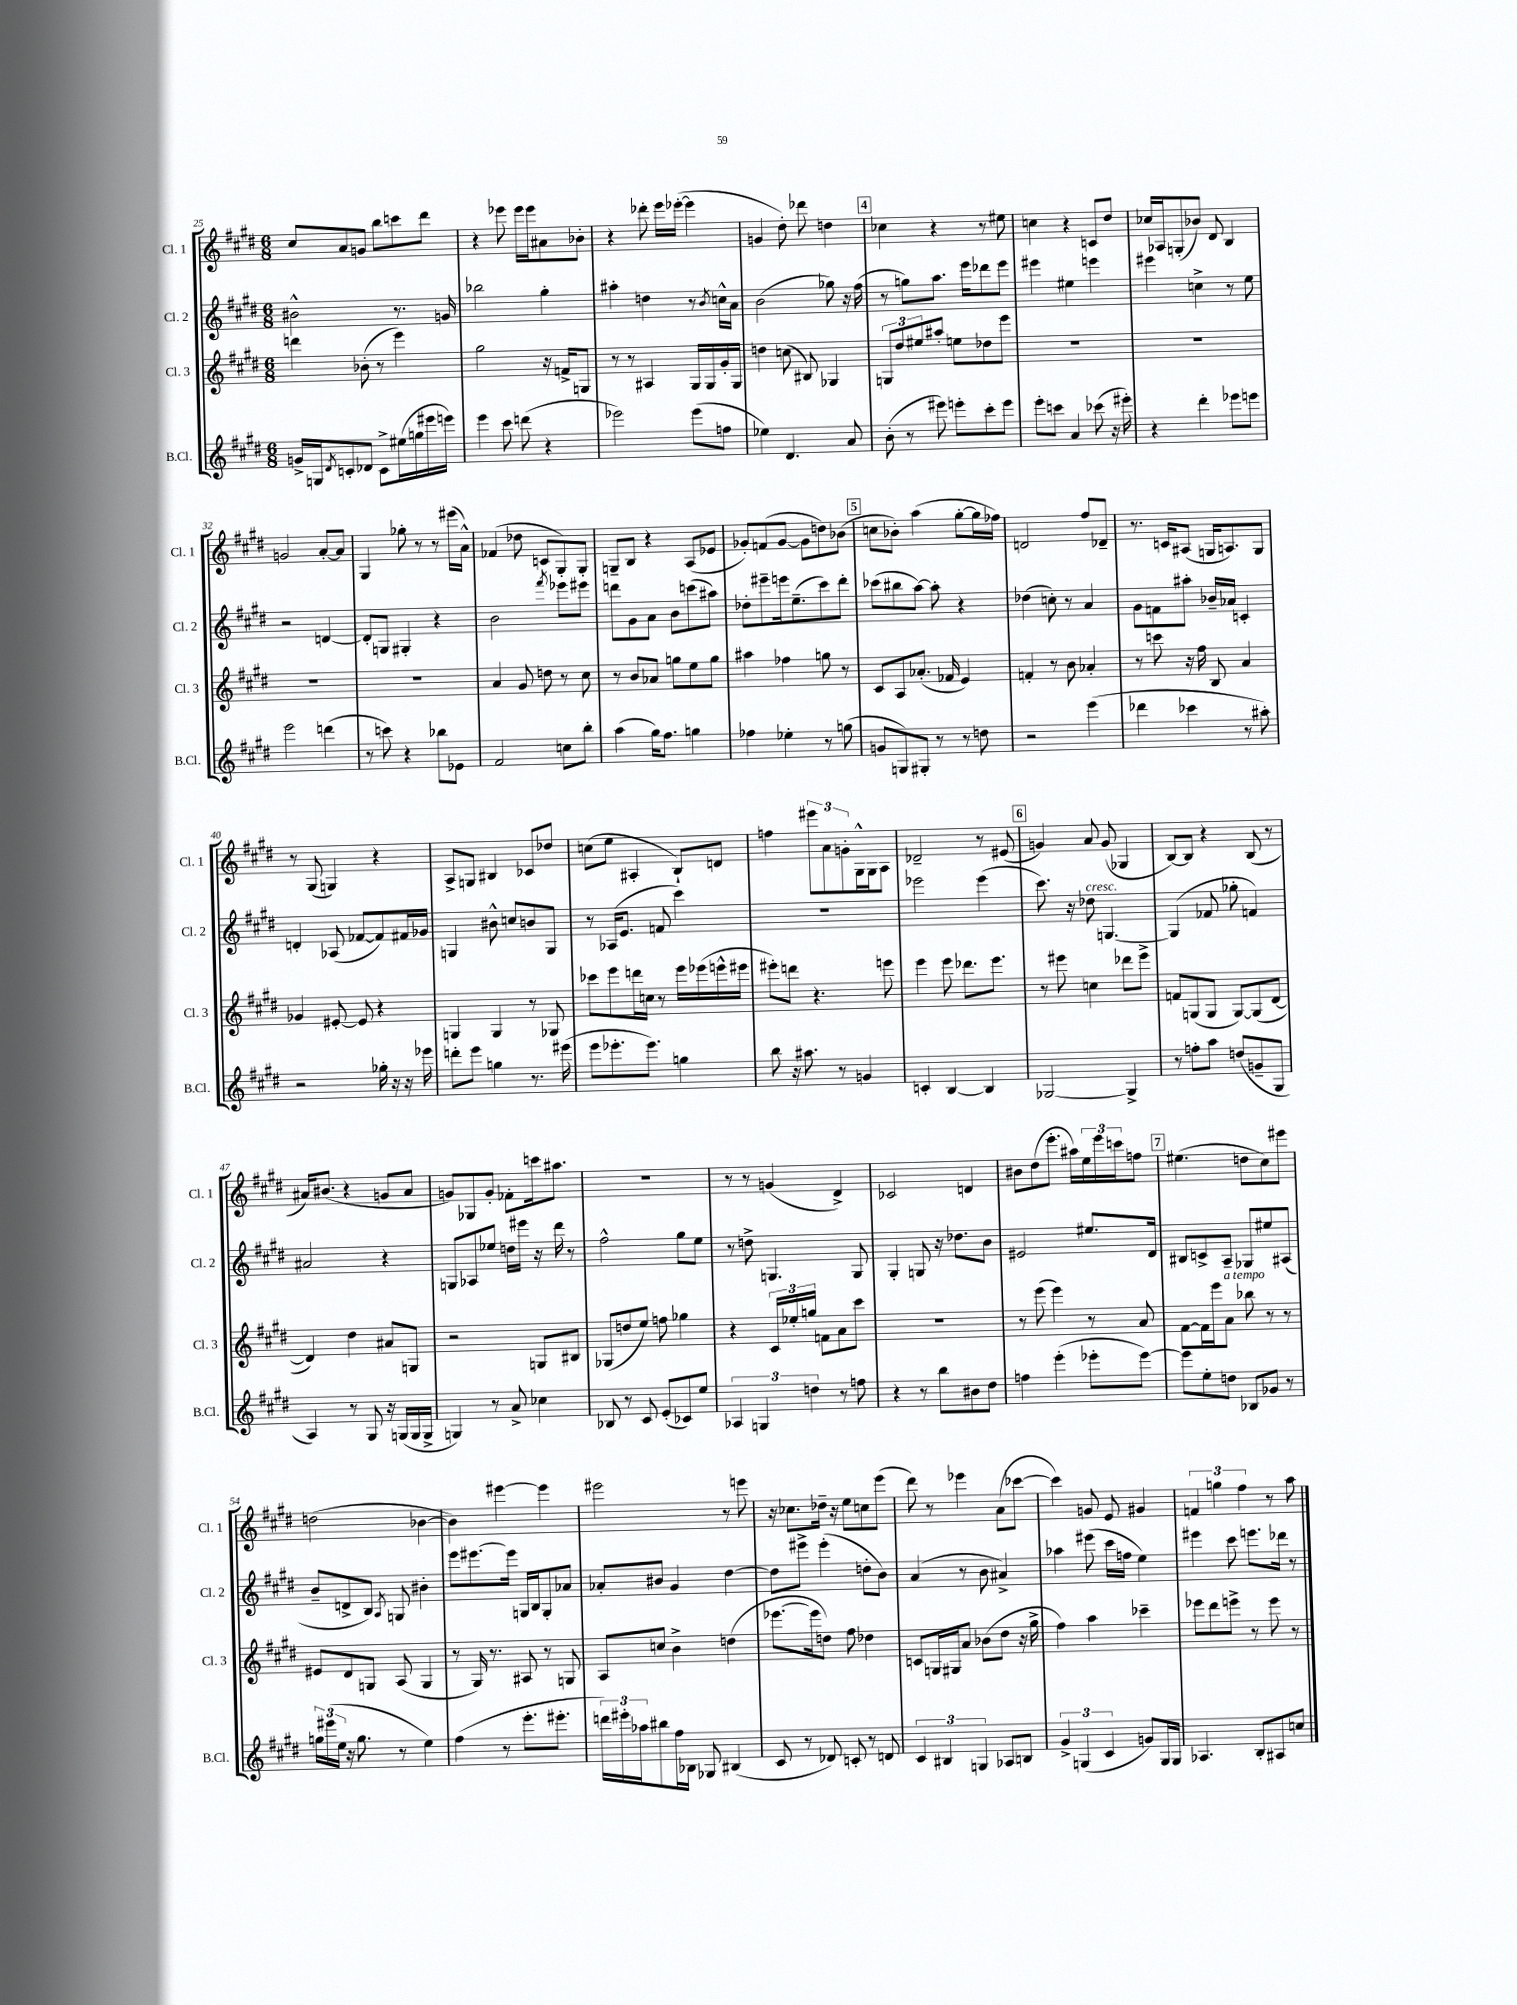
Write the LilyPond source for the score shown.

<<
\new StaffGroup <<
\new Staff = "s0" \with { instrumentName = "Cl. 1" shortInstrumentName = "Cl. 1" } {
    \clef treble \key e \major \numericTimeSignature \time 6/8
    cis''8 a'8 g'8 b''8 c'''8 dis'''8 |
    r4 ees'''8 ees'''16 ees'''16 ais'8 bes'8-. |
    r4 des'''8-. e'''16 ees'''16~-.( ees'''4 |
    g'4 dis''8-.) des'''8 d''4 |
    \mark \markup { \box "4" } ces''4 r4 r8 eis''8 |
    c''4 r4 c'8 dis''8 |
    ces''16 aes16 g8-.( bes'8) dis'8 b4 |
    g'2 a'8~-. a'8 |
    gis4 ges''8-. r8 r8 eis'''16( a'16-^) |
    fes'4( des''8 c'8 gis8-.) gis8-. |
    g8-- b8 r4 a8( ees'8 |
    ges'8-.) f'8( ges'8~ ges'8 d''8) bes'8( |
    \mark \markup { \box "5" } c''8 bes'8-.) a''4( gis''8~-. gis''16 fes''16) |
    d'2 fis''8 des'8-- |
    r8. c'16 ais8( g16 a8.) g8 |
    r8 gis8( g4) r4 |
    a8-> g8 bis4 ces'8 des''8 |
    c''8( e''8 ais4-. b8-!) d'8 |
    f''4 \tuplet 3/2 { eis'''8 a'8 g'8-. } gis16-^ gis16 a8 |
    des'2-- r8 eis'8( |
    \mark \markup { \box "6" } g'4) a'8 g'8( ges4 |
    b8~) b8 r4 b8( r8 |
    ais'16) bis'8.( r4 g'8 ais'8 |
    g'8) ges8 g'8-. fes'8-. c'''16 ais''8. |
    R2. |
    r8 r8 g'4( dis'4->) |
    ces'2 d'4 |
    bis'8 dis''8( e'''8.-. ais''16) \tuplet 3/2 { e''16 e'''16 c'''16 } f''8 |
    \mark \markup { \box "7" } eis''4.( d''8 cis''8) eis'''8 |
    d''2( bes'4~ |
    bes'4) eis'''4~ eis'''4 |
    eis'''2 r8 e'''8 |
    r16 ces''8. des''16-- r16 e''8 c''8 e'''8( |
    dis'''8) r8 ees'''4 a'8( ces'''8~ |
    ces'''4) g'8 e'8 gis'4 |
    \tuplet 3/2 { f'4 g''4 fis''4 } r8 a''8 \bar "|." |
}
\new Staff = "s1" \with { instrumentName = "Cl. 2" shortInstrumentName = "Cl. 2" } {
    \clef treble \key e \major \numericTimeSignature \time 6/8
    bis'2-^ r8. g'16 |
    bes''2 gis''4-. |
    ais''4-. d''4 r8 \acciaccatura { b'8 } c''16-^ a'16 |
    b'2( ges''8) r16 fis''16( |
    \mark \markup { \box "4" } r8 g''8) a''8. e'''16 des'''8 e'''8 |
    eis'''4 eis''4 e'''4 |
    eis'''4 c''4-> r8 e''8 |
    r2 d'4~ |
    d'8-. g8 gis4-. r4 |
    b'2 \acciaccatura { fis'''8 } ees'''8 eis'''8 |
    d'''8 gis'8 a'8 b'8 c'''8( ais''8) |
    des''8-. eis'''8-- e'''16 e''8.--( cis'''8) dis'''8-. |
    \mark \markup { \box "5" } ces'''8( bis''8 a''8~) a''8-. r4 |
    des''4( c''8-.) r8 a'4 |
    gis'8 f'8 ais''8-. bes'16-- aes'16 c'4-. |
    d'4-. aes8( fes'8~ fes'8) fis'16 ges'16 |
    g4 bis'8-^ c''8 b'8 g8 |
    r8 aes16( e'8. f'8 cis'''4) |
    R2. |
    ees'''2 ees'''4( |
    \mark \markup { \box "6" } cis'''8.) r16 des''8^\markup { \italic "cresc." } g4.~ |
    g4( fes'8 ges''8-. f'4) |
    ais'2 r4 |
    g8 aes8 ees''8 d''16 eis'''16 r16 dis'''16 r8 |
    fis''2-^ gis''8 e''8 |
    r8 d''8-> g4. g8 |
    gis4-. g8 r16 des''8. b'8 |
    eis'2 eis''8. dis'16 |
    \mark \markup { \box "7" } bis8 c'8-> a8-- ges8 eis''8 ais8( |
    b'8-- d'8-> b8) \acciaccatura { a8 } g8 bis'4-. |
    e'''8 eis'''8.~ eis'''16 g16 b16 g8-. aes'8 |
    aes'8-. bis'8 gis'4 dis''4~ |
    dis''8 eis'''8-> eis'''4-.( d''8-. b'8) |
    a'4( r8 b'8 ais'4->) |
    aes''4 eis'''8( cis'''16 f''16 e''4) |
    eis'''4 cis'''8 e'''8. des'''16 r8 \bar "|." |
}
\new Staff = "s2" \with { instrumentName = "Cl. 3" shortInstrumentName = "Cl. 3" } {
    \clef treble \key e \major \numericTimeSignature \time 6/8
    d'''4 bes'8-.( r8 e'''4) |
    gis''2 r16 f'16-> g8 |
    r8 r8 ais4 gis16 gis16 gis'16-. gis16 |
    d''4 c''8( bis8) ges4 |
    \mark \markup { \box "4" } \tuplet 3/2 { g8 dis''8 eis''8 } ais''8-. e''8 des''8 e'''8 |
    R2. |
    R2. |
    R2. |
    R2. |
    a'4 gis'8 d''8 r8 cis''8 |
    r8 b'8 aes'8 g''8 e''8 g''8 |
    ais''4 fes''4 g''8 r8 |
    \mark \markup { \box "5" } cis'8 a8 aes'8.-.( fes'16 e'4) |
    f'4-. r8 b'8 aes'4-. |
    r8 c'''8 r16 fis''16 b8 a'4 |
    ges'4 eis'8~-. eis'8 r4 |
    g4 g4 r8 ges8 |
    ces'''8 e'''8 d'''16 c''16 r8 e'''16 ees'''16( e'''16-^ eis'''16 |
    eis'''8-.) d'''8 r4. e'''8 |
    e'''4 e'''8 des'''8. e'''8. |
    \mark \markup { \box "6" } r8 eis'''8 c''4 des'''8 eis'''8-> |
    f'8 g8( g8 g8~) g8( dis'8~ |
    dis'4) dis''4 ais'8 g8 |
    r2 g8 bis8 |
    ges8( d''8 e''8) f''8 ges''4 |
    r4 \tuplet 3/2 { cis'16 ees''16-. g''16 } f'8 a'8 cis'''8 |
    R2. |
    r8 e'''8( e'''4) r8 a'8 |
    \mark \markup { \box "7" } fis'8~ fis'16 e'''16 a'8^\markup { \italic "a tempo" } bes''8 r8 r8 |
    eis'8 dis'8 g8 a8( g4 |
    r8 gis16) r8. ais8 r8 g8 |
    a8 c''8 b'4-> d''4( |
    ees'''8.~ ees'''16 d''8) fis''8 des''4 |
    c'8 g16 gis16 a'8 bes'8( dis''8 r16 gis''16-> |
    fis''4) a''4 ces'''4-- |
    ees'''8 dis'''8 e'''8-> r8 e'''8 r8 \bar "|." |
}
\new Staff = "s3" \with { instrumentName = "B.Cl." shortInstrumentName = "B.Cl." } {
    \clef treble \key e \major \numericTimeSignature \time 6/8
    g'16-> g16 \acciaccatura { dis'8 } c'8-. des'8 c'8-> eis''16( g''16 eis'''16 e'''16) |
    e'''4 cis'''8 d'''8( r4 |
    ees'''2) ees'''8( f''8 |
    ees''4) dis'4. a'8 |
    \mark \markup { \box "4" } b'8-.( r8 eis'''8) e'''8-. cis'''8-. e'''8 |
    e'''8-. c'''8 a'4 ces'''8( r16 eis'''16-.) |
    r4 dis'''4-. ees'''8 e'''8 |
    e'''2 d'''4( |
    r8 c'''8) r4 bes''8 ees'8 |
    fis'2 c''8 b''8-. |
    a''4( gis''16) fis''8. g''4 |
    fes''4 ees''4-. r8 g''8( |
    \mark \markup { \box "5" } g'8 g8) gis8-. r8 r8 d''8 |
    r2 e'''4( |
    des'''4 ces'''4 r8 ais''8-.) |
    r2 ges''16-. r16 r16 ees'''16 |
    d'''8-. e'''8 g''4 r8. eis'''16( |
    e'''8 ees'''8.-. ees'''8.) g''4 |
    b''8 r16 ais''8. r8 g'4 |
    c'4-. b4~ b4 |
    \mark \markup { \box "6" } ges2~ ges4-> |
    r8 f''8-. a''8 d''8( g'8-- gis8 |
    a4) r8 gis8 r16 g16( g16 g16-> |
    g4) r8 a'8-> ces''4 |
    bes8 r8 cis'8 e'8-.( ces'8) e''8 |
    \tuplet 3/2 { aes4 g4 d''4 } r8 f''8 |
    r4 r8 b''8 bis'8 dis''8 |
    f''4 e'''4-.( ees'''8-. ees'''8~) |
    \mark \markup { \box "7" } ees'''8 e''8-. d''8 bes8 ges'8 r8 |
    \tuplet 3/2 { g''16 eis'''16( e''16 } r16 g''8. r8 e''4) |
    fis''4( r8 e'''8.-. eis'''8.-. |
    \tuplet 3/2 { d'''16) eis'''16-. aes''16 } bis''8 fis''16 bes16 ges8 bis4( |
    cis'8 r8 des'8) c'8-. r8 d'8 |
    \tuplet 3/2 { cis'4 bis4 g4 } aes8 b8 |
    \tuplet 3/2 { gis'4-> g4( cis'4 } g'8) g16 g16 |
    aes4. b8-. ais8 c''8 \bar "|." |
}
>>
>>
\layout { \context { \Score currentBarNumber = #25 } }
